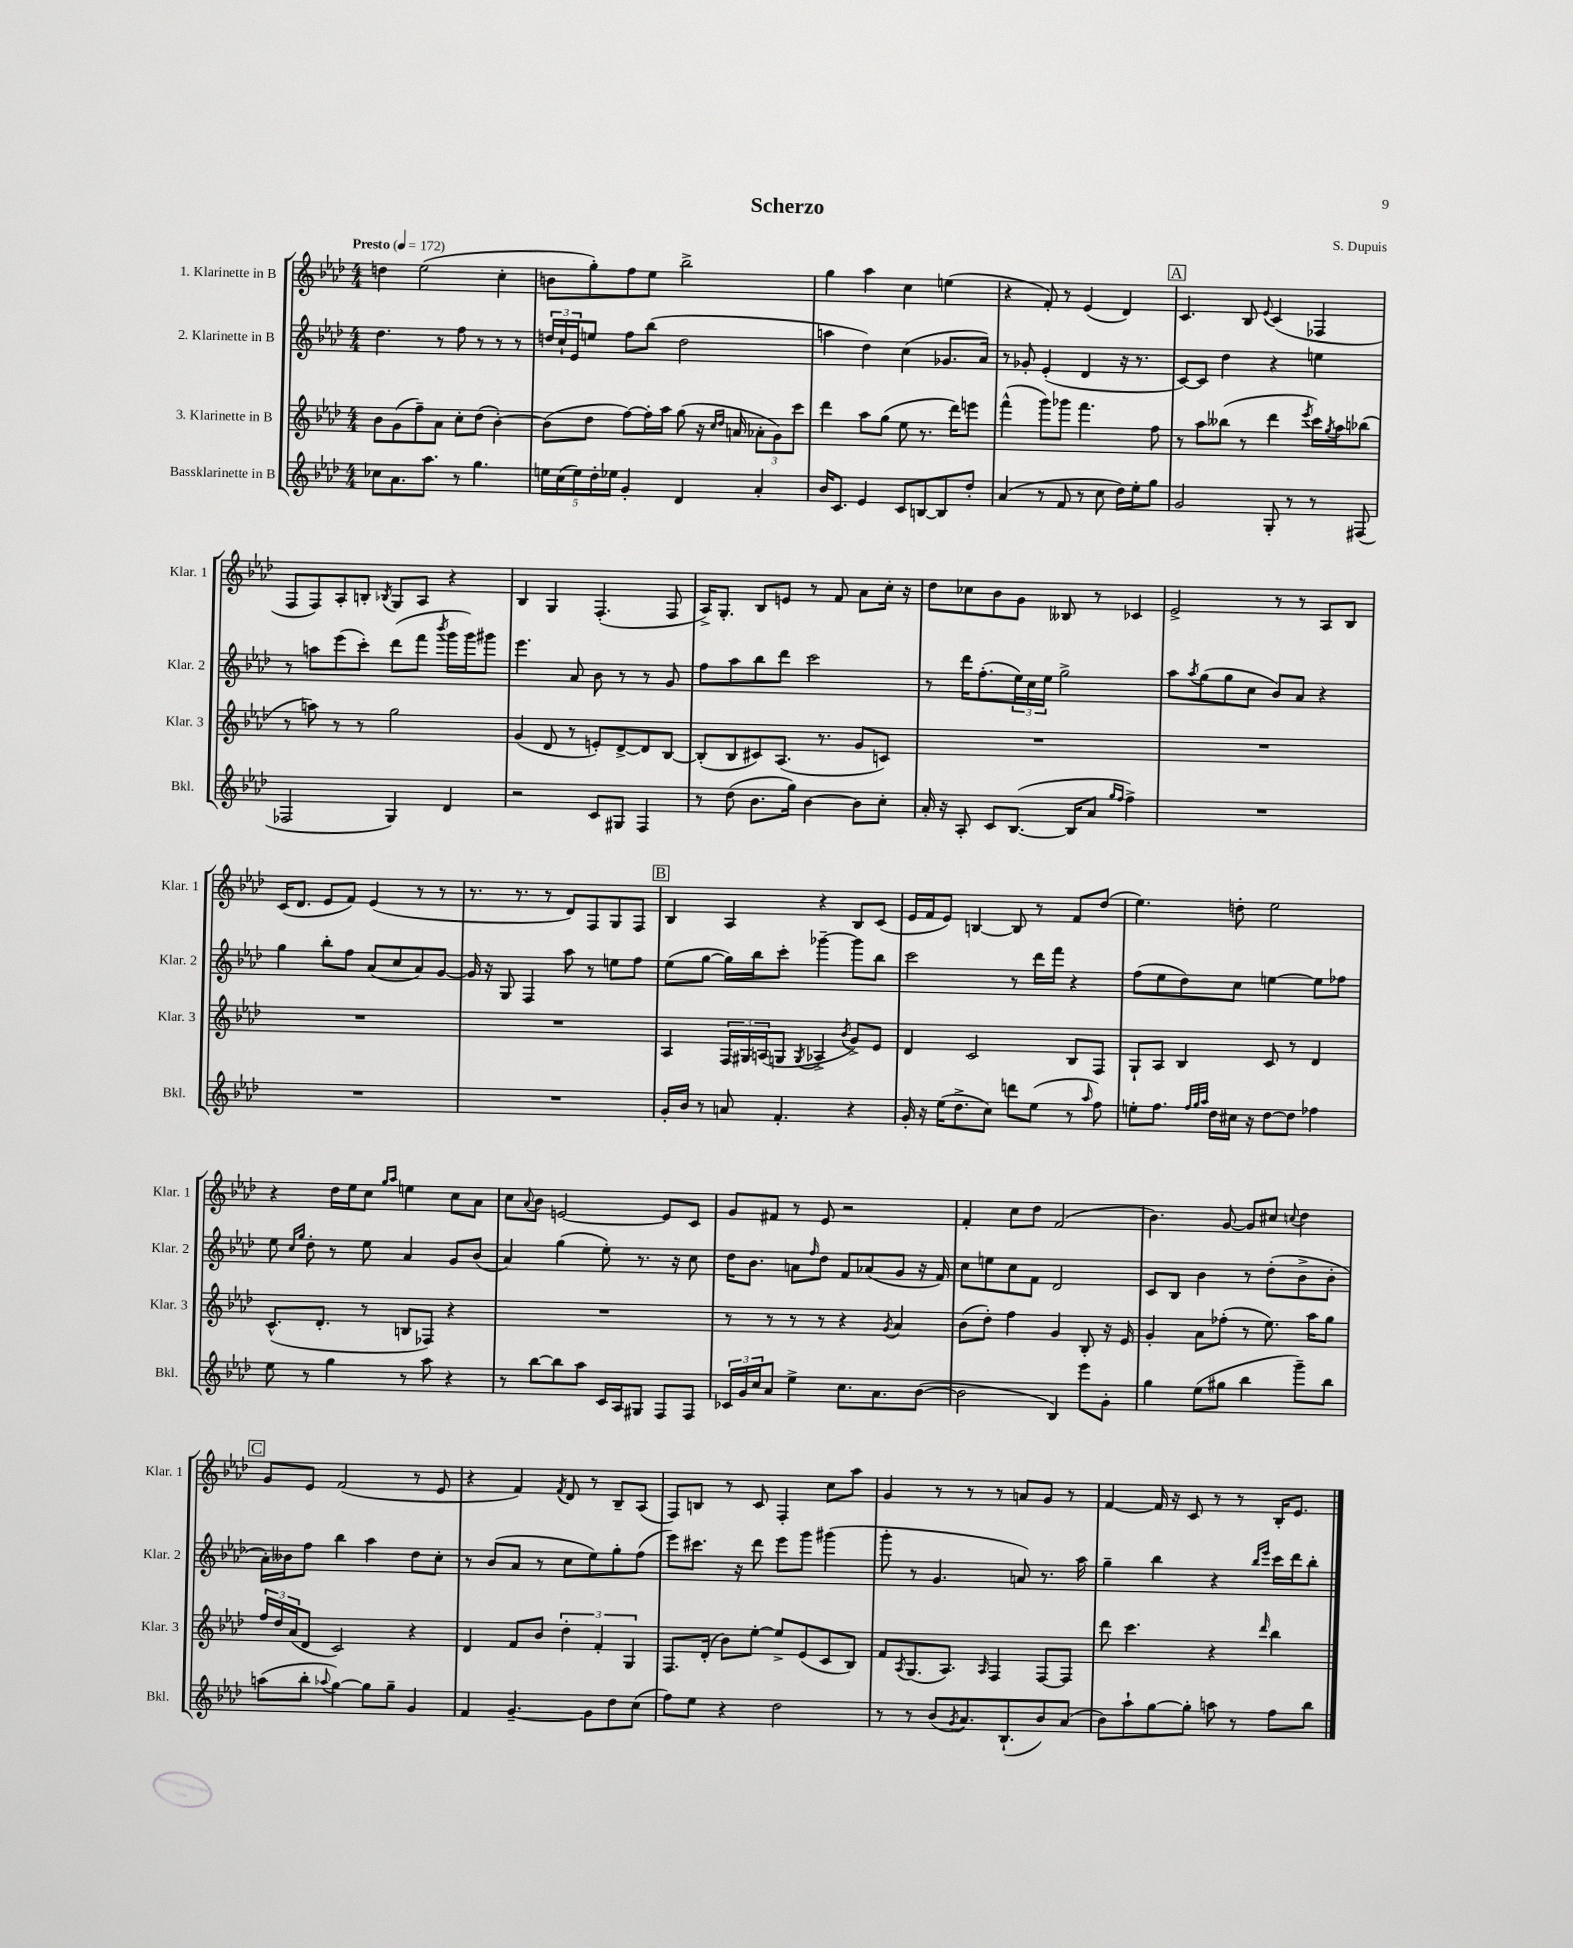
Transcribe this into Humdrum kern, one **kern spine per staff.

**kern	**kern	**kern	**kern
*part4	*part3	*part2	*part1
*staff4	*staff3	*staff2	*staff1
*I"Bassklarinette in B	*I"3. Klarinette in B	*I"2. Klarinette in B	*I"1. Klarinette in B
*I'Bkl.	*I'Klar. 3	*I'Klar. 2	*I'Klar. 1
*clefG2	*clefG2	*clefG2	*clefG2
*k[b-e-a-d-]	*k[b-e-a-d-]	*k[b-e-a-d-]	*k[b-e-a-d-]
*M4/4	*M4/4	*M4/4	*M4/4
*MM172	*MM172	*MM172	*MM172
=1	=1	=1	=1
!	!	!	!LO:TX:a:B:t=Presto
8cc-X\L	8b-\L	4.dd-\	4ddn\
8.a-\	(8g\	.	.
.	8ff~\)	.	(2ee-\
8.aa-\J	.	.	.
.	8a-\J	8r	.
8r	8cc'\L	8ff\	.
4.gg\	(8dd-\J	8r	.
.	[4b-'\)	8r	4cc'\
.	.	8r	.
=2	=2	=2	=2
20een\LL	(8b-\L]	24ddn/LL	8bn\L
.	.	24cc`/	.
(20cc\	.	.	.
.	.	24e-/J	.
20ee\)	.	.	.
.	8dd-\J	8een/J	8gg'\)
20dd-'\	.	.	.
20ee-X\JJ	.	.	.
4g'/	[8ff\L)	8ff\L	8ff\
.	16ff'\L]	(8bb-\J	8ee-\J
.	16aa-\JJ	.	.
4d-/	(8gg\	2dd\	2bb-^\
.	16r	.	.
.	16qqcc/LL	.	.
.	16qqdd-/JJ	.	.
.	16an/	.	.
4a-'/	12a-X'\L	.	.
.	12g\)	.	.
.	12ccc\J	.	.
=3	=3	=3	=3
16b-/KL	4ddd-\	4aan\	4gg\
8.c/J	.	.	.
4e-/	8aa-\L	4dd-\)	4aa-\
.	(8gg\J	.	.
8c/L	8ee-\	(4cc\	4cc\
[8Bn/	8.r	.	.
8B/]	.	8.g-X/L	(4een\
.	16ddd-\KL)	.	.
8dd-'/J	8eeen\J	.	.
.	.	16a-/Jk)	.
=4	=4	=4	=4
(4a-/	(4fff^^\	8r	4r
.	.	8g-X'/	.
8r	8ggg\L)	(4e-'/	8f'/)
8f/	8ggg-X\J	.	8r
8r	4.fff\	4d-/	(4e-/
8cc\	.	.	.
16dd-\LL)	.	16r	4d-/)
16ee-'\J	.	8.r	.
8gg\J	8ff\	.	.
!!LO:REH:place=s1:t=A
=5	=5	=5	=5
2g/	8r	[8c/L)	4.c/
.	8aa-\L	8c/J]	.
.	(8bb--X\J	4dd-\	.
.	8r	.	8B-/
.	.	.	8qqe-/
8G'/	4ddd-\	4r	(4c/
8r	.	.	.
.	8qeee-/	.	.
8r	16ccc\LL)	4een\	4F-X/
.	8qgg/	.	.
.	16aa-\J	.	.
(8F#X/	(8bb-X\J	.	.
!!LO:LB:g=z
=6	=6	=6	=6
2F-X/	8r	8r	8F/L
.	8aan\)	8aan\L	8F/)
.	8r	(8eee-\	8A-'/
.	8r	8ccc'\J)	8Bn'/J
.	.	.	8qB-X/
4G/)	2gg\	(8ddd-\L	8G/L
.	.	8fff\J	8A-/J
.	.	8qbbb-/	.
4d-/	.	16ggg\LL	4r
.	.	16ggg\J)	.
.	.	8ggg#X\J	.
=7	=7	=7	=7
2r	(4g/	4.eee-\	4B-/
.	8d-/	.	4G/
.	8r	8a-/	.
8c/L	8en'/L)	8b-\	(4.F'/
8G#X/J	[8d-^/	8r	.
4F/	8d-/]	8r	.
.	[8B-/J	8g/	8F/
=8	=8	=8	=8
8r	(8B-'/L]	8ff\L	16A-^/KL)
.	.	.	8.G'/J
(8dd-\	8B-/	8aa-\	.
8.b-\L	8c#X/)	8bb-\	8B-/L
.	(8.A-/J	8ddd-\J	8en/J
16gg\Jk)	.	.	.
[4b-\	.	2ccc\	8r
.	8.r	.	.
.	.	.	8f/
8b-\L]	8g/L	.	8a-\L
8cc'\J	8cn/J)	.	16cc'\Jk
.	.	.	16r
=9	=9	=9	=9
16a-'/	1r	8r	8dd-\L
16r	.	.	.
8A-'/	.	16ddd-\KL	8cc-X\
.	.	(8.ff'\	.
8c/L	.	.	8b-\
([8.B-/J	.	24ee-\L)	8g\J
.	.	24cc\	.
.	.	24ee-\JJ	.
.	.	2gg^\	8B--X/
16B-/KL]	.	.	.
8a-/J	.	.	8r
16qqgg/LL	.	.	.
16qqff/JJ	.	.	.
4ff^\)	.	.	4c-X/
=10	=10	=10	=10
1r	1r	8aa-\L	2e-^/
.	.	8qaa-/	.
.	.	(8gg\	.
.	.	8gg\	.
.	.	8cc\J	.
.	.	8b-/L)	8r
.	.	8a-/J	8r
.	.	4r	8A-/L
.	.	.	8B-/J
!!LO:LB:g=z
=11	=11	=11	=11
1r	1r	4gg\	(16c/KL
.	.	.	8.d-/J
.	.	8bb-'\L	8e-/L
.	.	8ff\J	8f/J)
.	.	(8a-/L	(4e-/
.	.	8cc/	.
.	.	8a-/)	8r
.	.	[8g/J	8r
=12	=12	=12	=12
1r	1r	16g/]	8.r
.	.	16r	.
.	.	8G/	.
.	.	.	8.r
.	.	4F/	.
.	.	.	8r
.	.	8aa-\	8d-/L)
.	.	8r	8F/
.	.	8een\L	8G/
.	.	8ff\J	8F/J
!!LO:REH:place=s1:t=B
=13	=13	=13	=13
16g'/LL	4A-/	(8ee-\L	4B-/
16b-/JJ	.	.	.
8r	.	[8gg\J	.
8an/	24F/LL	16gg\LL])	4A-/
.	24G#X/	.	.
.	.	16bb-\J	.
.	(24An/J	.	.
4.f'/	8Gn/J	8ccc'\J	.
.	8qG/	.	.
.	4A-X^/	[4ggg-X~\	4r
.	8qb-/	.	.
4r	8g^/L)	8ggg-\L]	8B-/L
.	8e-/J	8bb-\J	(8c/J
=14	=14	=14	=14
16g'/	4d-/	2ccc\	16e-/LL
16r	.	.	16f/J
(16ee-\KL	.	.	8e-/J)
8.dd-^\	.	.	.
.	2c/	.	[4Bn/
8cc\J)	.	.	.
8dddn\L	.	8r	8B/]
(8ee-\J	.	16ddd-\LL	8r
.	.	16fff\JJ	.
8r	8B-/L	4r	8f/L
16qqaa-/	.	.	.
8ff\)	8F/J	.	(8dd-/J
=15	=15	=15	=15
8een'\L	8G`/L	(8ff\L	4.ee-\)
8.ff\J	8A-/J	8ee-\	.
.	4B-/	8dd-\)	.
32qqff/LLL	.	.	.
32qqgg/	.	.	.
32qqaa-/JJJ	.	.	.
16dd-\LL	.	.	.
16cc#X\JJ	.	8cc\J	8ddn'\
16r	.	.	.
[8dd-\L	8c/	[4een\	2ee-\
8dd-\J]	8r	.	.
4ff-X\	4d-/	8ee\L]	.
.	.	8ff-X\J	.
!!LO:LB:g=z
=16	=16	=16	=16
8ee-\	(8.c^^/L	8ee-\	4r
.	.	16qqcc/LL	.
.	.	16qqgg/JJ	.
8r	.	8dd-'\	.
.	8.d-'/J	.	.
4gg\	.	8r	16dd-\LL
.	.	.	16ee-\J
.	8r	8ee-\	8cc\J
.	.	.	16qqgg/LL
.	.	.	16qqaa-/JJ
8r	8Bn/L	4a-/	4een\
8aa-\	8F-X/J)	.	.
4r	4r	8g/L	8cc\L
.	.	(8b-/J	8a-\J
=17	=17	=17	=17
8r	1r	4a-/)	8cc\L
.	.	.	8qqa-/
[8bb-\L	.	.	8b-\J
8bb-\]	.	(4gg\	[2en/
8aa-\J	.	.	.
16c/LL	.	8ee-'\)	.
16A-/J	.	.	.
8G#X/J	.	8.r	.
8F/L	.	.	8e/L]
.	.	16r	.
8F/J	.	8cc\	8c/J
=18	=18	=18	=18
24c-X/LL	8r	16dd-\KL	8g/L
24g/	.	.	.
.	.	8.b-\J	.
24cc/J	.	.	.
8a-/J	8r	.	8f#X/J
4ee-^\	8r	8an\L	8r
.	.	16qqff/	.
.	8r	8dd-\J	8e-/
8.cc\L	4r	8f/L	2r
.	.	(8a-X/	.
8.a-\	.	.	.
.	8qg/	.	.
.	4a-/	8g/J	.
([8b-\J	.	16r	.
.	.	16f/)	.
=19	=19	=19	=19
2b-\]	(8b-\L	8cc\L	4f'/
.	8dd-'\J)	8een\	.
.	4ff\	8cc\	8cc\L
.	.	8f\J	8dd-\J
4B-/)	4g/	2d-/	(2f/
8eee-\L	8B-'/	.	.
8g'\J	16r	.	.
.	16e-/	.	.
=20	=20	=20	=20
4gg\	4g'/	8c/L	4.b-\)
.	.	8B-/J	.
(8ee-\L	8a-\L	4b-\	.
8gg#X\J	(8ff-X'\J	.	[8g/
4bb-\	8r	8r	8g/L]
.	8.ee-\)	(8dd-'\L	8cc#X/J
.	.	.	8qqccn/
8ggg~\L)	.	8b-^\	4dd-\
.	16aa-\KL	.	.
8bb-\J	8gg\J	8b-'\J	.
!!LO:LB:g=z
!!LO:REH:place=s1:t=C
=21	=21	=21	=21
(8aan\L	24ff/LL	16a-'\LL)	8g/L
.	24dd-/	.	.
.	.	16b--X\J	.
.	(24a-/J	.	.
8bb-'\J	8d-/J	8ff\J	8e-/J
8qqaa-X/	.	.	.
[4gg\)	2c/)	4bb-\	(2f/
8gg\L]	.	4aa-\	.
8gg~\J	.	.	.
4g/	4r	8dd-\L	8r
.	.	8cc'\J	8e-/
=22	=22	=22	=22
4f/	4d-/	8r	4r
.	.	(8b-/L	.
[4.g~/	8f/L	8a-/J	4f/)
.	8b-/J	8r	.
.	.	.	8qf/
.	6dd-'\	8cc\L	8d-/
8g\L]	.	8ee-\)	8r
.	6f'/	.	.
8dd-\	.	8gg'\	8B-~/L
.	6G/	.	.
(8cc\J	.	(8ff\J	(8A-/J
=23	=23	=23	=23
8ff\L)	8.F/L	8eee-\L)	8F/L)
8ee-\J	.	8.ccc#X\J	8Bn/J
.	(16d-'/Jk	.	.
4r	8b-\L)	.	8r
.	.	16r	.
.	[8ee-'\J	8ddd-\	8c/
2dd-\	8ee-^/L]	8eee-\L	4F'/
.	(8e-/	8ggg\J	.
.	8c/	(4ggg#X\	8cc\L
.	8B-/J)	.	8aa-\J
=24	=24	=24	=24
8r	8f/L	8ggg'\	4g/
.	8qA-/	.	.
8r	(8.G/	8r	.
(8b-/L	.	4.g/	8r
.	8.A-/J)	.	.
8qg/	.	.	.
8.a-/)	.	.	8r
.	16qqA-/	.	.
.	4F/	.	8r
(8.B-`/	.	.	.
.	.	8an/)	8an/L
8b-/)	[8F/L	8.r	8g/J
(8a-/J	8F/J]	.	8r
.	.	16aa-\	.
=25	=25	=25	=25
8b-\L)	8ddd-\	4gg~\	[4f/
8aa-`\	4.ccc\	.	.
[8gg\	.	4bb-\	16f/]
.	.	.	16r
8gg'\J]	.	.	8c/
8aan\	4r	4r	8r
8r	.	.	8r
.	.	16qqbb-/LL	.
.	16qqddd-/	16qqeee-/JJ	.
8ff\L	4bb-\	16ccc\LL	16B-'/KL
.	.	16ddd-\J	8.e-/J
8bb-\J	.	8bb-'\J	.
==	==	==	==
*-	*-	*-	*-
